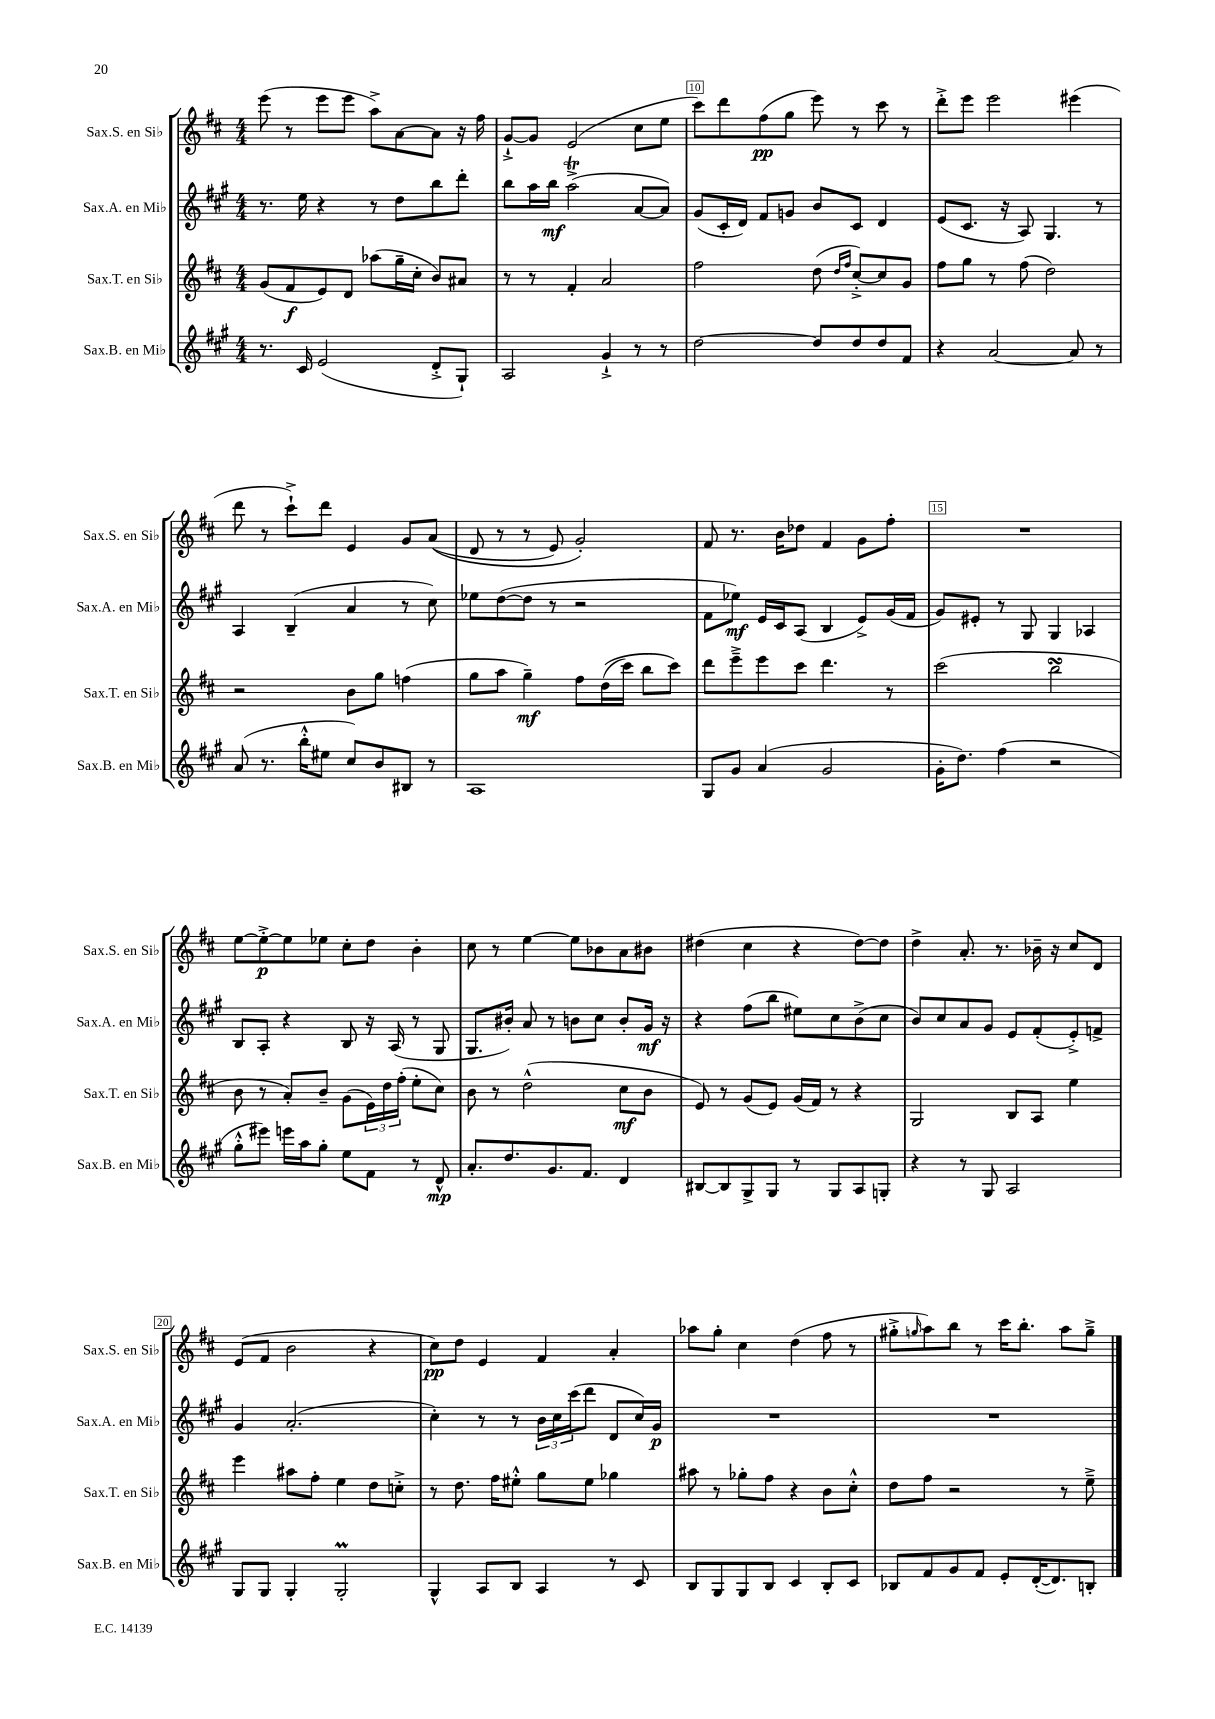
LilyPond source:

<<
\new StaffGroup <<
\new Staff = "s0" \with { instrumentName = "Sax.S. en Sib" shortInstrumentName = "Sax.S. en Sib" } {
    \clef treble \key d \major \numericTimeSignature \time 4/4
    e'''8( r8 e'''8 e'''8 a''8->) a'8~ a'8 r16 fis''16 |
    g'8~-!-> g'8 e'2( cis''8 e''8 |
    cis'''8) d'''8 fis''8\pp( g''8 e'''8) r8 cis'''8 r8 |
    d'''8-.-> e'''8 e'''2 eis'''4( |
    d'''8 r8 cis'''8-!->) d'''8 e'4 g'8 a'8(\( |
    d'8 r8 r8 e'8) g'2-.\) |
    fis'8 r8. b'16 des''8 fis'4 g'8 fis''8-. |
    R1 |
    e''8~ e''8~-.->\p e''8 ees''8 cis''8-. d''8 b'4-. |
    cis''8 r8 e''4~ e''8 bes'8 a'8 bis'8 |
    dis''4( cis''4 r4 dis''8~) dis''8 |
    d''4-> a'8.-. r8. bes'16-- r16 cis''8 d'8 |
    e'8( fis'8 b'2 r4 |
    cis''8\pp) d''8 e'4 fis'4 a'4-. |
    aes''8 g''8-. cis''4 d''4( fis''8 r8 |
    gis''8-.-> \grace { g''16 } a''8) b''8 r8 cis'''16 b''8.-. a''8 g''8---> \bar "|." |
}
\new Staff = "s1" \with { instrumentName = "Sax.A. en Mib" shortInstrumentName = "Sax.A. en Mib" } {
    \clef treble \key a \major \numericTimeSignature \time 4/4
    r8. e''16 r4 r8 d''8 b''8 d'''8-. |
    b''8 a''16 b''16\mf a''2->\trill( a'8~ a'8) |
    gis'8( cis'16-. d'16) fis'8 g'8 b'8 cis'8 d'4 |
    e'8( cis'8. r16 a8) gis4. r8 |
    a4 b4--( a'4 r8 cis''8) |
    ees''8 d''8~( d''8 r8 r2 |
    fis'8 ees''8\mf) e'16 cis'16 a8( b4 e'8->) gis'16( fis'16 |
    gis'8) eis'8-. r8 gis8 gis4 aes4 |
    b8 a8-. r4 b8 r16 a16( r8 gis8 |
    gis8. bis'16-.) a'8 r8 b'8 cis''8 b'8-. gis'16\mf r16 |
    r4 fis''8( b''8 eis''8) cis''8 b'8->( cis''8 |
    b'8) cis''8 a'8 gis'8 e'8 fis'8-.( e'8-.->) f'8-> |
    gis'4 a'2.-.( |
    cis''4-.) r8 r8 \tuplet 3/2 { b'16 cis''16 cis'''16( } d'''8 d'8 cis''16) gis'16\p |
    R1 |
    R1 \bar "|." |
}
\new Staff = "s2" \with { instrumentName = "Sax.T. en Sib" shortInstrumentName = "Sax.T. en Sib" } {
    \clef treble \key d \major \numericTimeSignature \time 4/4
    g'8( fis'8\f e'8) d'8 aes''8( g''16-- cis''16-. b'8) ais'8 |
    r8 r8 fis'4-. a'2 |
    fis''2 d''8( \grace { d''16 fis''16 } cis''8~-.->) cis''8 g'8 |
    fis''8 g''8 r8 fis''8( d''2) |
    r2 b'8 g''8 f''4( |
    g''8 a''8 g''4--\mf) fis''8 d''16(\( cis'''16) b''8 cis'''8\) |
    d'''8 e'''8---> e'''8 cis'''8 d'''4. r8 |
    cis'''2( b''2\turn |
    b'8 r8 a'8-.) b'8-- g'8( \tuplet 3/2 { e'16) d''16 fis''16-.( } e''8-. cis''8) |
    b'8 r8 d''2-^( cis''8\mf b'8 |
    e'8) r8 g'8( e'8) g'16( fis'16) r8 r4 |
    g2 b8 a8 e''4 |
    e'''4 ais''8 fis''8-. e''4 d''8 c''8-.-> |
    r8 d''8. fis''16 eis''8-.-^ g''8 eis''8 ges''4 |
    ais''8 r8 ges''8-. fis''8 r4 b'8 cis''8-.-^ |
    d''8 fis''8 r2 r8 e''8---> \bar "|." |
}
\new Staff = "s3" \with { instrumentName = "Sax.B. en Mib" shortInstrumentName = "Sax.B. en Mib" } {
    \clef treble \key a \major \numericTimeSignature \time 4/4
    r8. cis'16 e'2( d'8-.-> gis8-!) |
    a2 gis'4-!-> r8 r8 |
    d''2~ d''8 d''8 d''8 fis'8 |
    r4 a'2~ a'8 r8 |
    a'8( r8. b''16-.-^ eis''8 cis''8) b'8 bis8 r8 |
    a1 |
    gis8 gis'8 a'4( gis'2 |
    gis'16-. d''8.) fis''4( r2 |
    gis''8-.-^ eis'''8) e'''16 a''16 gis''8-. e''8 fis'8 r8 d'8-^\mp |
    a'8.-. d''8. gis'8. fis'8. d'4 |
    bis8~ bis8 gis8-> gis8 r8 gis8 a8 g8-. |
    r4 r8 gis8 a2 |
    gis8 gis8 gis4-. gis2-.\prall |
    gis4-^ a8 b8 a4 r8 cis'8 |
    b8 gis8 gis8 b8 cis'4 b8-. cis'8 |
    bes8 fis'8 gis'8 fis'8 e'8-. d'16~-.( d'8.) b8-. \bar "|." |
}
>>
>>
\layout { \context { \Score currentBarNumber = #8 \override BarNumber.break-visibility = ##(#f #t #t) barNumberVisibility = #(every-nth-bar-number-visible 5) \override BarNumber.stencil = #(make-stencil-boxer 0.1 0.3 ly:text-interface::print) } }
